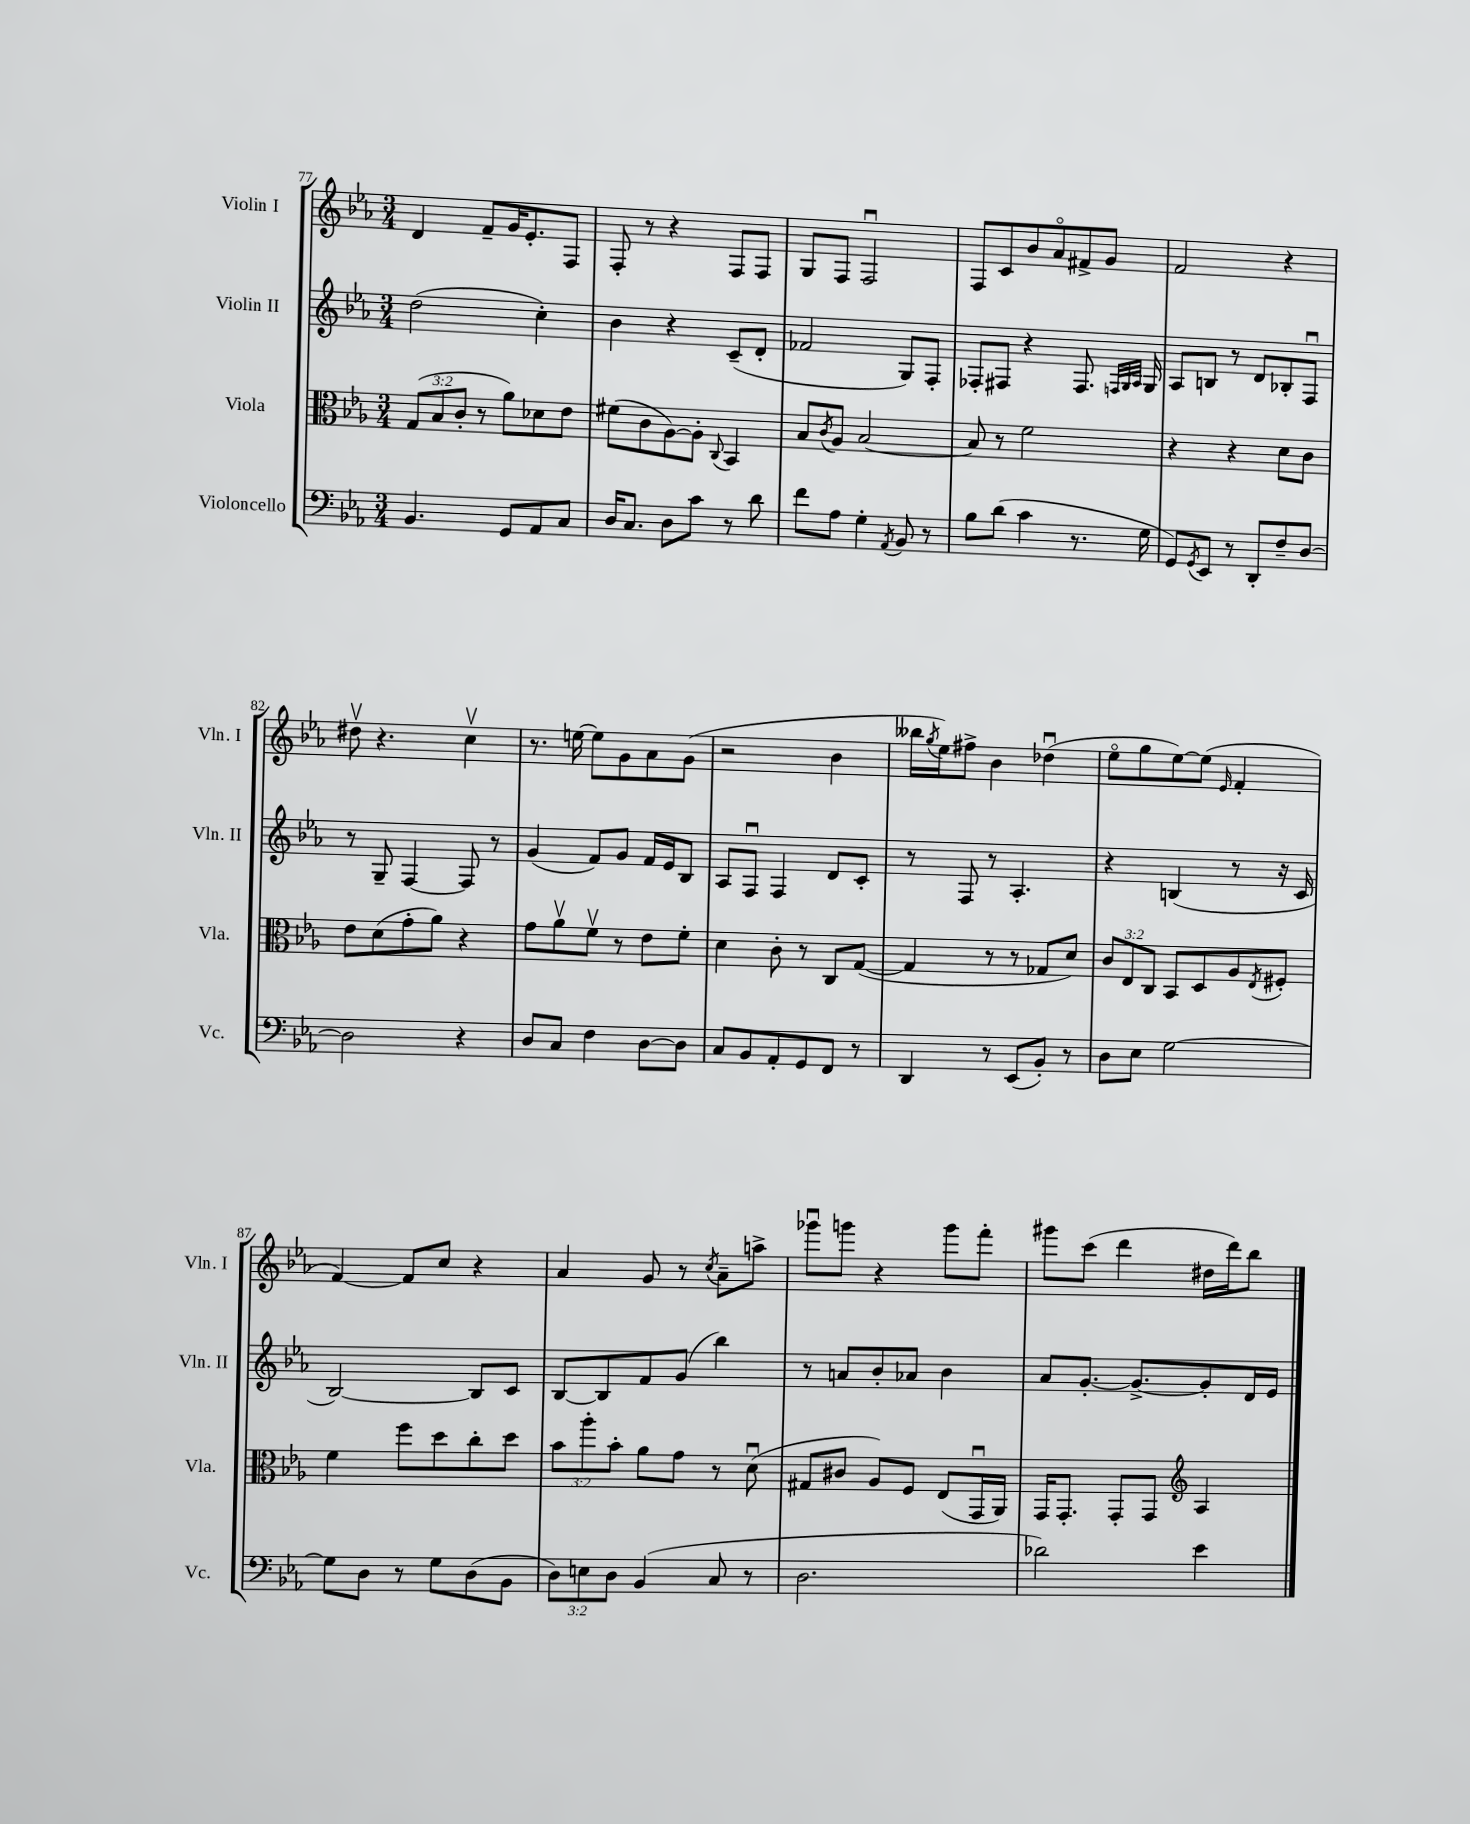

**kern	**kern	**kern	**kern
*staff4	*staff3	*staff2	*staff1
*clefF4	*clefC3	*clefG2	*clefG2
*k[b-e-a-]	*k[b-e-a-]	*k[b-e-a-]	*k[b-e-a-]
*M3/4	*M3/4	*M3/4	*M3/4
4.BB-	(12G	(2dd	4d
.	12B-	.	.
.	12c'	.	.
.	8r	.	8f~
8GG	8a-)	.	16g
.	.	.	8.e-'
8AA-	8d-	4cc')	.
8C	8e-	.	8F
=	=	=	=
16D	(8f#	4b-	8F'
8.C	.	.	.
.	8c	.	8r
8D	[8A-)	4r	4r
8c	8A-']	.	.
.	8qqC	.	.
8r	4BB-	(8c~	8F
8d	.	8d'	8F
=	=	=	=
8f	8B-	2f-	8G
.	8qc	.	.
8A-	8A-	.	8F
4G'	[2B-	.	2Fu
8qAA-	.	.	.
8BB-	.	8G)	.
8r	.	8F'	.
=	=	=	=
8B-	8B-]	8F-'	8F
(8d	8r	8F#	8c
4c	2f	4r	8b-
.	.	.	8a-o
8.r	.	8.F#	8f#^
.	.	.	8g
.	.	32qqF	.
.	.	32qqG	.
.	.	32qqA-	.
16G	.	16G	.
=	=	=	=
8GG)	4r	8A-	2f
8qGG	.	.	.
8EE-	.	8B	.
8r	4r	8r	.
8DD'	.	8d	.
8F~	8d	8B-'	4r
[8D	8c	8Fu	.
=	=	=	=
2D]	8e-	8r	8dd#v
.	(8d	8G~	4.r
.	8g'	[4F	.
.	8a-)	.	.
4r	4r	8F]	4ccv
.	.	8r	.
=	=	=	=
8D	8g	(4g	8.r
8C	8a-v	.	.
.	.	.	[16ee
4F	8fv	8f)	8ee]
.	8r	8g	8g
[8D	8e-	16f	8a-
.	.	16e-	.
8D]	8f'	8B-	(8g
=	=	=	=
8C	4d	8A-	2r
8BB-	.	8Fu	.
8AA-'	8c'	4F	.
8GG	8r	.	.
8FF	8C	8d	4b-
8r	([8G	8c'	.
=	=	=	=
4DD	4G]	8r	16bb--
.	.	.	8qgg
.	.	.	16ee-)
.	.	8F	8ff#^
8r	8r	8r	4b-
(8EE-	8r	4.A-'	.
8BB-')	8G-	.	(4dd-u
8r	8d)	.	.
=	=	=	=
8D	12c	4r	8ee-o
.	12E-	.	.
8E-	.	.	8gg
.	12C	.	.
[2G	8BB-	(4B	[8ee-)
.	8D	.	(8ee-]
.	.	.	16qqe-
.	8A-	8r	4f'
.	8qE-	.	.
.	8F#'	16r	.
.	.	16c	.
=	=	=	=
8G]	4f	[2B-)	[4f)
8D	.	.	.
8r	8ff	.	8f]
8G	8dd	.	8cc
(8D	8cc'	8B-]	4r
8BB-	8dd	8c	.
=	=	=	=
12D)	12b-	[8B-	4a-
12E	12aa-'	.	.
.	.	8B-]	.
12D	12b-'	.	.
(4BB-	8a-	8f	8g
.	8g	(8g	8r
.	.	.	8qcc
8C	8r	4bb-)	8a-~
8r	(8du	.	8aa^
=	=	=	=
2.D	8G#	8r	8ggg-u
.	8c#	8a	8ggg
.	8A-)	8b-'	4r
.	8F	8a-	.
.	(8E-	4b-	8ggg
.	16GGu	.	8fff'
.	16AA-)	.	.
=	=	=	=
2d-)	16GG	8a-	8ggg#
.	8.GG'	.	.
.	.	[8.g'	(8ccc
.	8GG'	.	4ddd
.	.	8.g^_	.
.	8GG	.	.
*	*clefG2	*	*
4e-	4A-	8g']	16dd#
.	.	.	16ddd)
.	.	16d	8bb-
.	.	16e-	.
==	==	==	==
*-	*-	*-	*-
